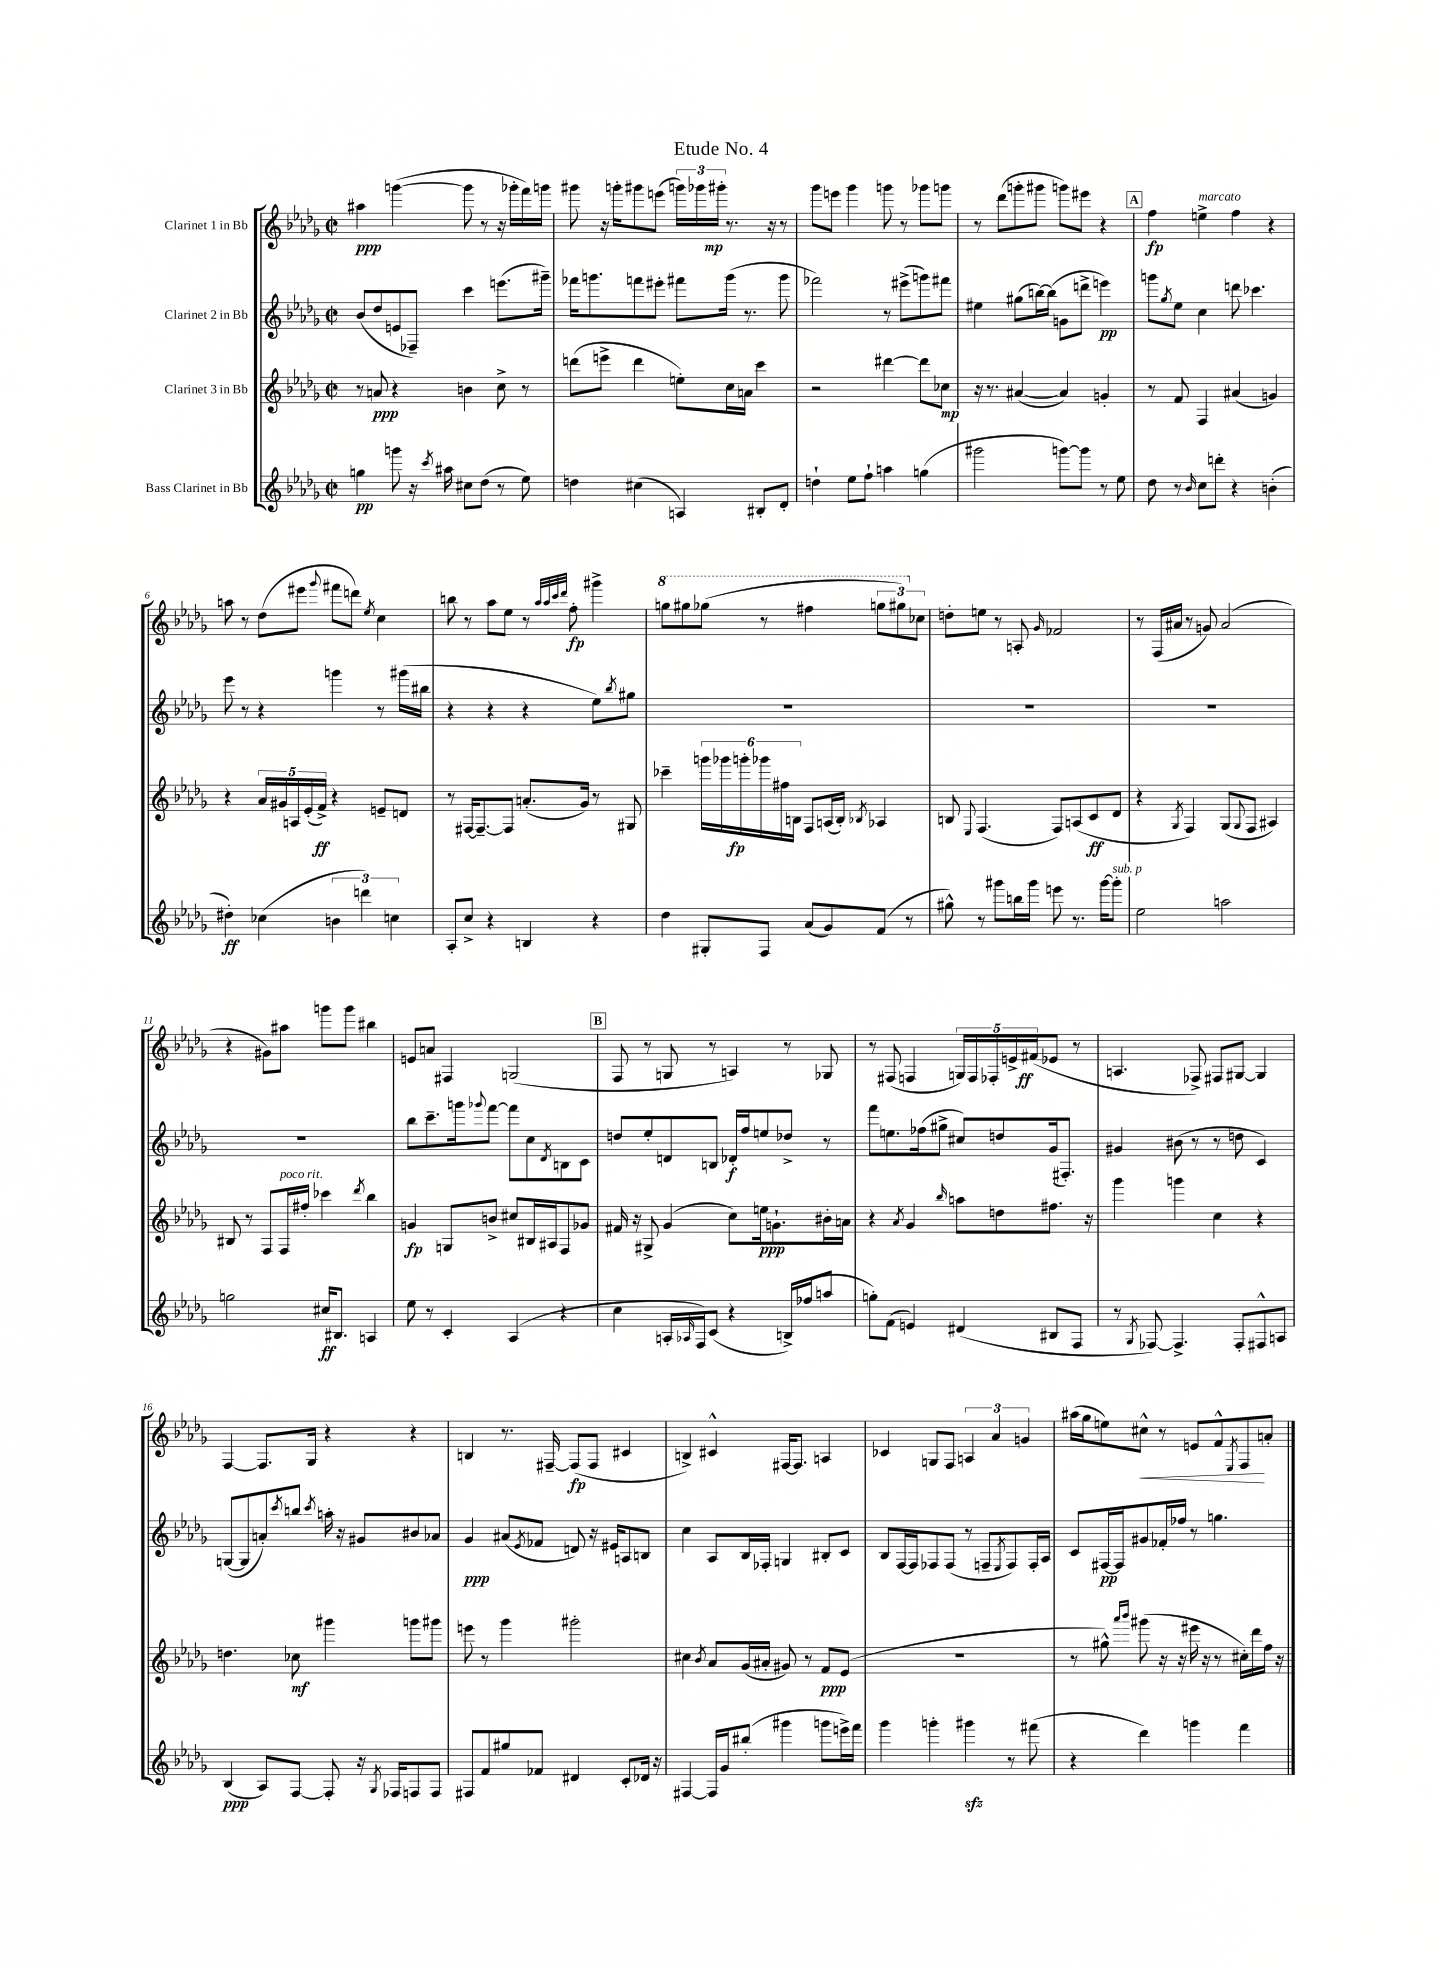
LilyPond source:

\header { title = "Etude No. 4" }
<<
\new StaffGroup <<
\new Staff = "s0" \with { instrumentName = "Clarinet 1 in Bb" } {
    \clef treble \key des \major \defaultTimeSignature \time 2/2
    ais''4\ppp g'''4~( g'''8 r8 r16 ges'''16-. f'''16) g'''16 |
    gis'''8 r16 g'''16-. gis'''8 e'''8( \tuplet 3/2 { g'''16) ges'''16 gis'''16-.\mp } r8. r16 r8 |
    ges'''8 e'''8 ges'''4 g'''8 r8 ges'''8 g'''8 |
    r8 des'''8( g'''8-. gis'''8 g'''8) eis'''8 r4 |
    \mark \markup { \box "A" } f''4\fp e''4->^\markup { \italic "marcato" } f''4 r4 |
    a''8 r8 des''8( eis'''8 \appoggiatura { ges'''8 } fis'''8 d'''8) \acciaccatura { ees''8 } c''4 |
    b''8 r8 aes''8 ees''8 r8 \grace { aes''32 aes''32 c'''32 des'''32 } f''8-.\fp gis'''4-> |
    \ottava #1 g'''8 gis'''8 ges'''8( r8 fis'''4 \tuplet 3/2 { g'''8 gis'''8) \ottava #0 ces''8 } |
    d''8-. e''8 r8 a8-. \grace { ges'16 } fes'2 |
    r8 f16( ais'16 r8 g'8) ais'2( |
    r4 gis'8) ais''8 g'''8 g'''8 bis''4 |
    e'8 a'8 fis4 g2( |
    \mark \markup { \box "B" } f8 r8 g8 r8 a4) r8 ges8 |
    r8 fis8( f4 \tuplet 5/4 { g16) f16 fes16-. e'16-> fis'16\ff( } ees'8 r8 |
    a4. fes8->) fis8 gis8~ gis4 |
    f4~ f8. ges16 r4 r4 |
    b4 r8. fis16~-- fis8\fp( fis8 cis'4 |
    b4->) cis'4-^ fis16~ fis8. a4 |
    ces'4 g8 f8 \tuplet 3/2 { a4 aes'4 g'4 } |
    ais''16( ges''16 e''8) cis''8-^\< r8 e'8 f'8-^ \acciaccatura { ees8 } f8\! a'8-. \bar "|." |
}
\new Staff = "s1" \with { instrumentName = "Clarinet 2 in Bb" } {
    \clef treble \key des \major \defaultTimeSignature \time 2/2
    bes'8( des''8 e'8 fes8--) c'''4 e'''8.( gis'''16--) |
    fes'''16 g'''8. f'''8 eis'''8-. fis'''8 g'''16( r8. g'''8 |
    fes'''2) r8 eis'''8->( g'''8) fis'''8 |
    eis''4 gis''8( b''16~) b''16( g'8 d'''8-> e'''4\pp) |
    \mark \markup { \box "A" } g'''8 \acciaccatura { ges''8 } ees''8 c''4 d'''8 ces'''4. |
    ees'''8 r8 r4 g'''4 r8 gis'''16( bis''16 |
    r4 r4 r4 ees''8) \acciaccatura { bes''8 } gis''8 |
    R1 |
    R1 |
    R1 |
    R1 |
    bes''8 c'''8.-- g'''16 \appoggiatura { ges'''8 } f'''8~ f'''8 c''8 \acciaccatura { des'8 } b8 c'8 |
    \mark \markup { \box "B" } d''8 ees''8-. d'8 b8 des'16-.\f f''16 e''8 des''8-> r8 |
    f'''8 e''8. fes''16( gis''8-> cis''8) d''8 ges'16( fis8.-.) |
    gis'4 bis'8( r8 r8 d''8 c'4) |
    g8~( g8 a'8-.) \acciaccatura { c'''8 } b''8 \acciaccatura { c'''8 } a''16-. r16 gis'8 bis'8 aes'8 |
    ges'4\ppp ais'8( \acciaccatura { ees'8 } fes'8 d'8) r16 eis'16 a8 b8 |
    c''4 aes8 bes16 fes16-. g4 bis8-. c'8 |
    bes8 f16~ f16 fes8 fes8( r8 f8-- \acciaccatura { ees8 } f8) f16-. aes16 |
    c'8 fis16~\pp fis16 gis'8 fes'16-. fes''16 r8 g''4. \bar "|." |
}
\new Staff = "s2" \with { instrumentName = "Clarinet 3 in Bb" } {
    \clef treble \key des \major \defaultTimeSignature \time 2/2
    r8 a'8\ppp r4 b'4 c''8-> r8 |
    d'''8( e'''8-> d'''4 e''8-.) c''16 a'16 c'''4 |
    r2 dis'''4~ dis'''8 ces''8\mp |
    r16 r8. ais'4~( ais'4) g'4-. |
    \mark \markup { \box "A" } r8 f'8 f4 ais'4( g'4) |
    r4 \tuplet 5/4 { aes'16 gis'16 a16 ees'16-.( f'16->\ff) } r4 e'8-- d'8 |
    r8 fis16~ fis8.~-- fis8 a'8.-.( ges'16) r8 gis8 |
    ces'''4-- \tuplet 6/4 { g'''16 ges'''16 g'''16-.\fp ges'''16 fis''16 b16 } f8 a16( b16-.) \acciaccatura { bes8 } aes4 |
    b8 \appoggiatura { ees8 } f4.( f8) a8( c'8\ff des'8 |
    r4 \acciaccatura { ges8 } f4) ges8( \appoggiatura { ges8 } f8 ais4) |
    bis8 r8 f8 f16^\markup { \italic "poco rit." } fis''16-. ces'''4 \acciaccatura { des'''8 } bes''4 |
    g'4\fp g8 b'8-> cis''8 bis16 ais16 f8 ges'8 |
    \mark \markup { \box "B" } fis'16 r16 gis8-> ges'4( c''8) e''16\ppp g'8.-! bis'16-. a'16 |
    r4 \acciaccatura { aes'8 } ges'4 \grace { bes''16 } a''8 d''8 fis''8. r16 |
    ges'''4 g'''4 c''4 r4 |
    d''4. ces''8\mf gis'''4 g'''8 gis'''8 |
    e'''8 r8 ges'''4 gis'''2-. |
    cis''4 \acciaccatura { bes'8 } aes'8 ges'16( ais'16-. gis'8) r8 f'8\ppp ees'8( |
    R1 |
    r8 gis''8-^) \grace { aes'''16 bes'''16 } gis'''8( r16 r16 eis'''16 r16 r8 cis''16-.) des'''16 f''16 r16 \bar "|." |
}
\new Staff = "s3" \with { instrumentName = "Bass Clarinet in Bb" } {
    \clef treble \key des \major \defaultTimeSignature \time 2/2
    g''4\pp g'''8 r16 \acciaccatura { c'''8 } ais''16 cis''8 des''8( r8 ees''8) |
    d''4 cis''4( a4) bis8-. des'8-. |
    d''4-! ees''8 f''8-! a''4 g''4( |
    gis'''2 g'''8~) g'''8 r8 ees''8 |
    \mark \markup { \box "A" } des''8 r8 \grace { bes'16 } c''8 d'''8-. r4 b'4-.( |
    dis''4-.\ff) ces''4( \tuplet 3/2 { b'4 d'''4) c''4 } |
    aes8-. c''8-> r4 b4 r4 |
    des''4 gis8-. f8 aes'8( ges'8) f'8( r8 |
    gis''8-^) r8 gis'''8 b''16 gis'''16 e'''8 r8. gis'''16~ gis'''8-.^\markup { \italic "sub. p" } |
    ees''2 a''2 |
    g''2 cis''16\ff bis8. a4 |
    ees''8 r8 c'4-. aes4( r4 |
    \mark \markup { \box "B" } c''4 a16-. \grace { aes16 } f16) c'8( r4 b16->) fes''16( a''8 |
    g''8-.) f'8( e'4) dis'4( bis8 f8 |
    r8 \acciaccatura { ges8 } fes8~) fes4.-> fes8-. fis8-^ a8 |
    bes4\ppp( aes8) f8~ f8-. r16 \acciaccatura { ges8 } fes16 f8 f8 |
    fis8 f'8 gis''8 fes'8 dis'4 c'8-. des'16 r16 |
    fis4~ fis16 ges'16 bis''8-.( gis'''4 g'''8 e'''16->) f'''16 |
    ges'''4 g'''4-. gis'''4\sfz r8 fis'''8( |
    r4 des'''4) g'''4 f'''4 \bar "|." |
}
>>
>>
